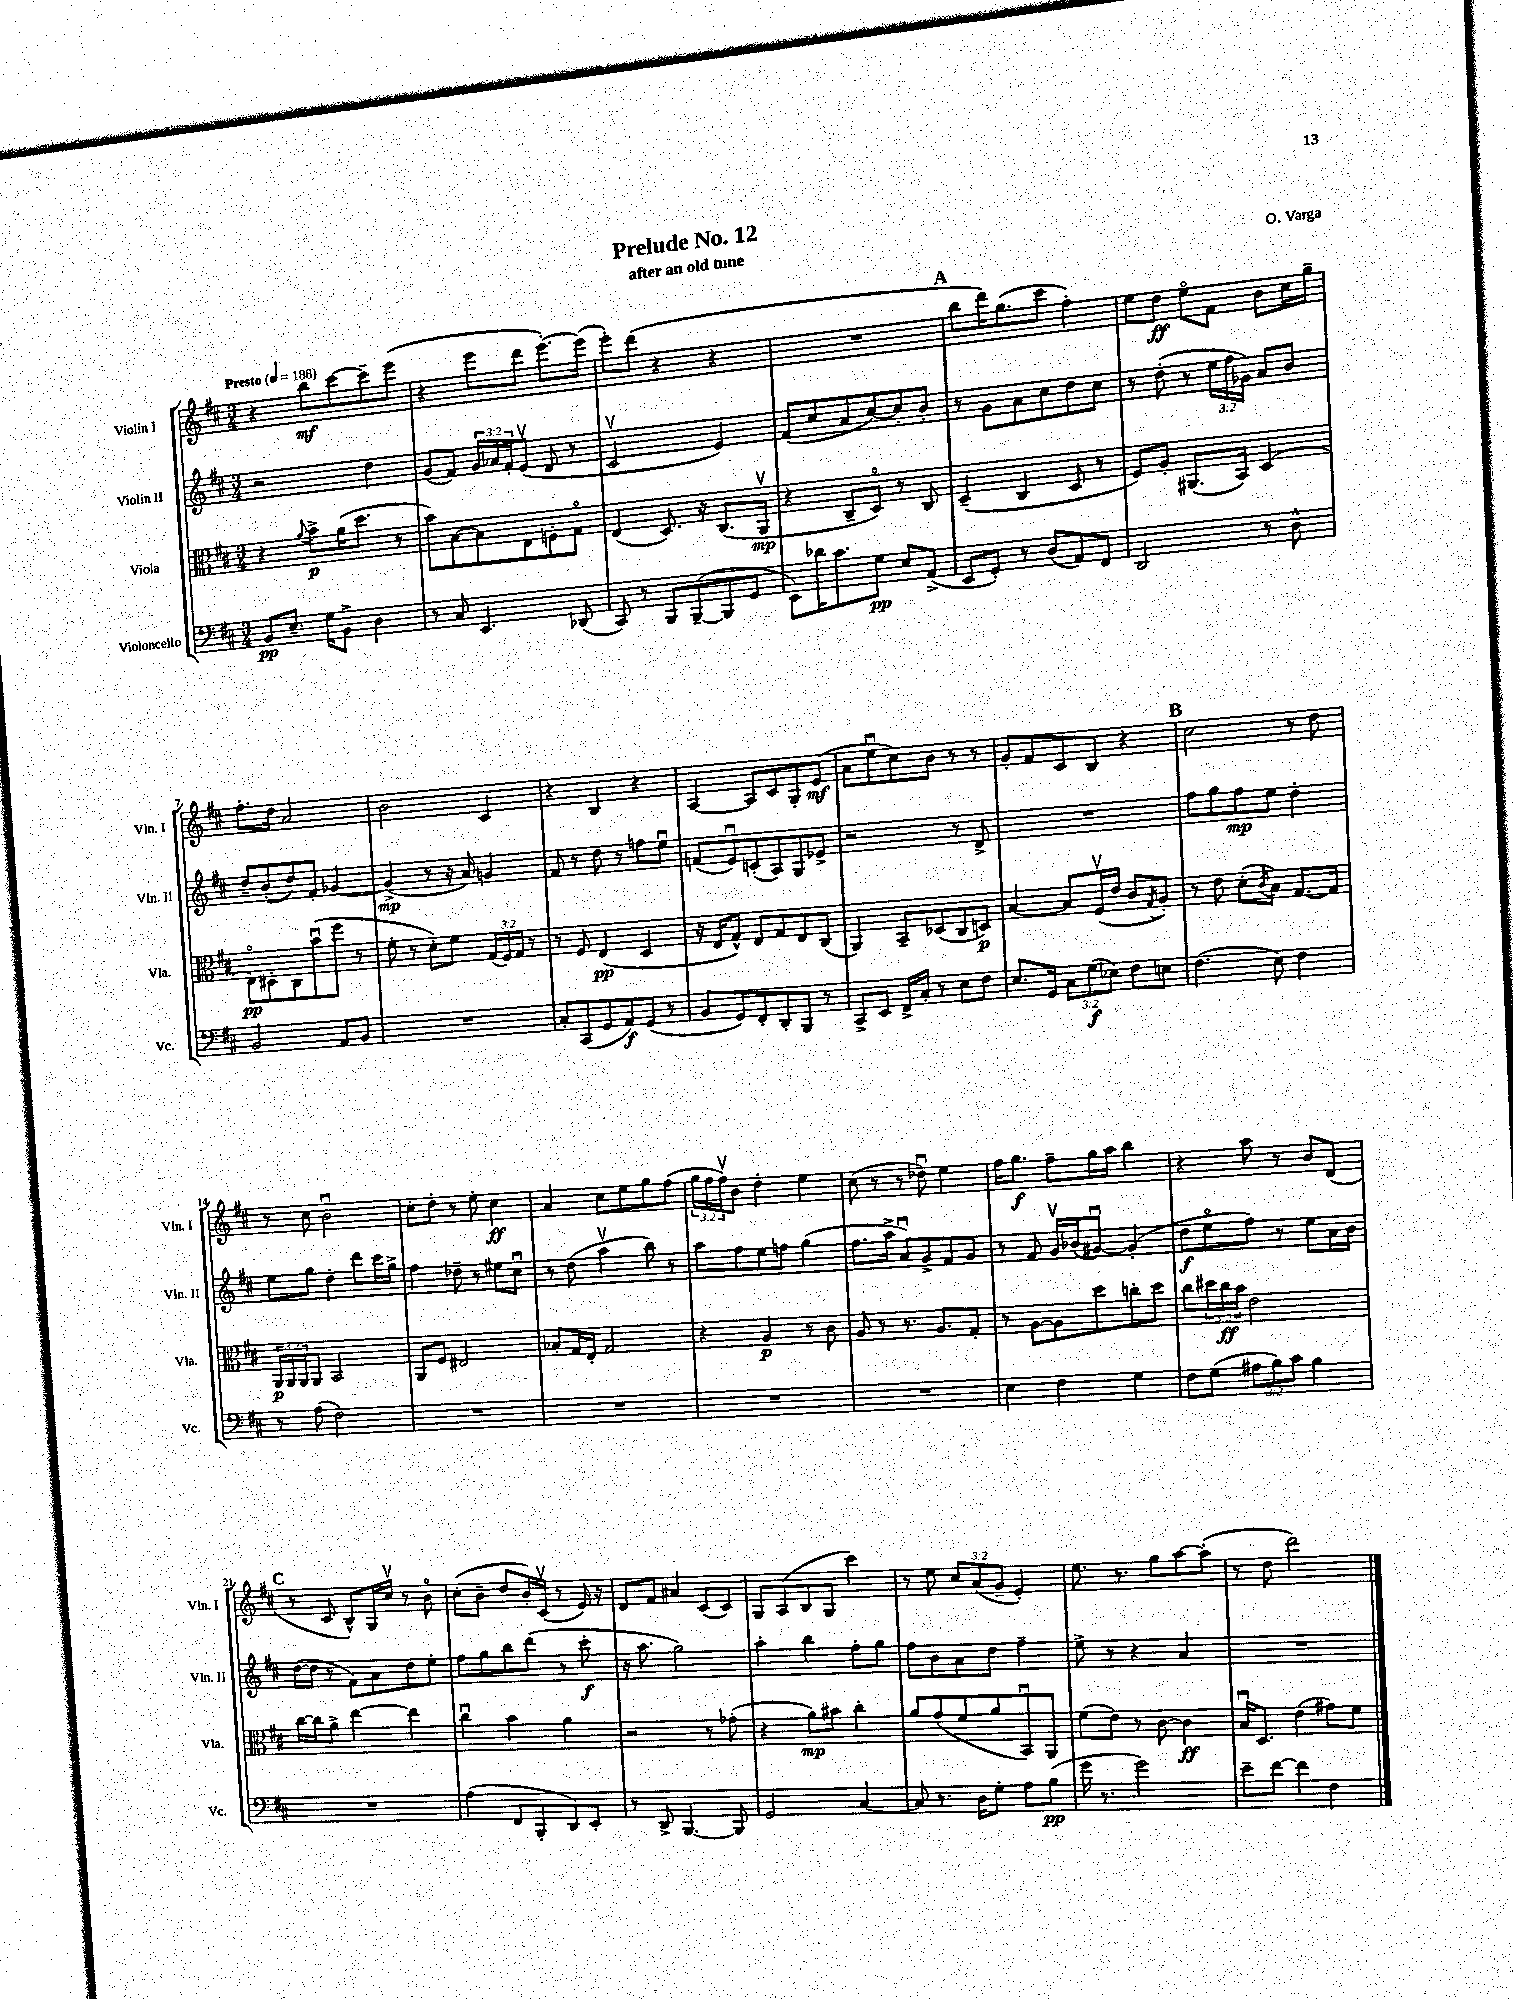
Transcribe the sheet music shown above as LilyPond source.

\header { title = "Prelude No. 12" composer = "O. Varga" subtitle = "after an old tune" }
<<
\new StaffGroup <<
\new Staff = "s0" \with { instrumentName = "Violin I" shortInstrumentName = "Vln. I" } {
    \clef treble \key d \major \numericTimeSignature \time 3/4 \override Staff.TupletNumber.text = #tuplet-number::calc-fraction-text \tempo "Presto" 4 = 188
    r4 b''8\mf cis'''8~ cis'''8-- e'''8( |
    r4 e'''8 d'''8 e'''8.~-.) e'''16( |
    e'''8-.) d'''8( r4 r4 |
    R2. |
    \mark \markup { \bold "A" } b''8 d'''16) g''8.( cis'''8 fis''4-.) |
    e''8 d''8\ff e''8\flageolet fis'8 b'8 cis''16 g''16-- |
    fis''8.-. d''16 a'2 |
    b'2 cis'4 |
    r4 b4 r4 |
    a4~ a8 cis'8 g8-. e'8\mf( |
    a'8 e''8\downbow cis''8) b'8 r8 r8 |
    g'8-. fis'8 cis'8 b8 r4 |
    \mark \markup { \bold "B" } cis''2 r8 d''8 |
    r8 cis''8 b'2\downbow |
    cis''8-. d''8-. r8 e''8-. cis''4\ff |
    a'4 cis''8 e''8 g''8 fis''8( |
    \tuplet 3/2 { g''16 fis''16 fis''16\upbow) } b'8 d''4-. e''4 |
    cis''8( r8 r8 des''8\downbow) e''4 |
    fis''16 g''8.\f fis''8-- g''16 a''16 b''4 |
    r4 a''8 r8 b'8 d'8( |
    \mark \markup { \bold "C" } r8 cis'8 b8-^) g16 cis''16\upbow r8 b'8\flageolet |
    cis''8-.( b'8-- d''8 b'16-.) cis'16\upbow( r8 e'16) r16 |
    d'8 fis'8 ais'4 cis'8( cis'8) |
    g8 a8( b8 g8 cis'''4) |
    r8 e''8 \tuplet 3/2 { cis''8 a'8( g'8-- } e'4-.) |
    e''8. r8. g''8 a''8~ a''8-.( |
    r8 d''8 d'''2) \bar "|." |
}
\new Staff = "s1" \with { instrumentName = "Violin II" shortInstrumentName = "Vln. II" } {
    \clef treble \key d \major \numericTimeSignature \time 3/4 \override Staff.TupletNumber.text = #tuplet-number::calc-fraction-text
    r2 d''4 |
    g'8( fis'8) \tuplet 3/2 { g'16 aes'16 fis'16-. } e'8\upbow( d'8 r8 |
    cis'2\upbow e'4) |
    fis'8( cis''8 a'8 cis''8~) cis''8-. b'8-. |
    \mark \markup { \bold "A" } r8 g'8 a'8 cis''8 d''8 cis''8 |
    r8 d''8-.( r8 \tuplet 3/2 { e''16 fis''16 ges'16) } a'8 b'8 |
    d''8-- b'8-.( d''8) fis'8-. ges'4~ |
    ges'4->\mp( r8 r16 a'16) g'4 |
    fis'8 r8 d''8 r8 f''8 e''8\downbow |
    f'8( e'8\downbow) c'8-.( a8) g8 ees'8-> |
    r2 r8 d'8-> |
    R2. |
    \mark \markup { \bold "B" } fis''8 g''8 fis''8\mp e''8 d''4-. |
    e''8 g''8 d''4-. d'''8 cis'''16 g''16-> |
    fis''4 des''8-- r8 eis''8 cis''8\downbow |
    r8 d''8( a''4\upbow b''8) r8 |
    a''8 fis''8 e''8 f''8 g''4( |
    fis''8. a''16-> a'8\downbow) g'8-> fis'8 g'8 |
    r8 fis'8 g'16\upbow bes'16( gis'8~\downbow) gis'4-.( |
    d''8\f e''8\flageolet fis''8) r8 e''8 a'16 b'16 |
    \mark \markup { \bold "C" } d''16~( d''16 r8 fis'8) a'8 d''8 e''8-. |
    fis''8 g''8 b''8 d'''8( r8 cis'''8-.\f |
    r16 a''8. g''2) |
    a''4-. b''4 fis''8-. g''8 |
    fis''8 b'8 a'8 d''8 fis''4-- |
    e''8-> r8 r4 a'4 |
    R2. \bar "|." |
}
\new Staff = "s2" \with { instrumentName = "Viola" shortInstrumentName = "Vla." } {
    \clef alto \key d \major \numericTimeSignature \time 3/4 \override Staff.TupletNumber.text = #tuplet-number::calc-fraction-text
    r4 \appoggiatura { a'8 } b'8->\p a'16( d''8. r8 |
    b'8) b8~ b8 e8 f8-. g8\flageolet |
    e4( d8.) r16 cis8.( a,16\upbow\mp |
    r4 cis8-- d8\flageolet) r8 cis8 |
    \mark \markup { \bold "A" } d4--( cis4 d8 r8 |
    fis8) a8-. ais,8.( b,16) d4( |
    e8\flageolet\pp) dis8-. cis8 b'8\downbow( fis''8 r8 |
    fis'8-. r8 d'8-.) fis'8 \tuplet 3/2 { g16( fis16) g16 } r8 |
    r8 fis8 e4\pp( d4 |
    r16 e16 g8-^) e8 g8 e8 cis8( |
    a,4) b,8-- des8( cis8 d8\p) |
    b4~ b8 fis16\upbow( e'16 cis'8 \acciaccatura { g8 } a8-.) |
    \mark \markup { \bold "B" } r8 e'8 d'8-.( \acciaccatura { cis'8 } b8) g8.~ g16 |
    \tuplet 3/2 { a,16\p a,16 a,16 } a,8 b,2 |
    a,8 fis8 eis2 |
    bes8-. g16 e16-. g2 |
    r4 a4\p r8 cis'8 |
    a8 r8 r8. a8. g8-. |
    r8 a8~ a8 d''8 c''8-. d''8 |
    cis''8 \tuplet 3/2 { dis''16 cis''16\ff b'16 } e'2 |
    \mark \markup { \bold "C" } cis''16~ cis''16 a'8-> e''4~ e''4 |
    cis''4\downbow b'4 a'4 |
    r2 r8 ges'8-.( |
    r4 a'8\mp) bis'8 cis''4-. |
    a'8 g'8( fis'8 a'8 b,8\downbow) a,8 |
    fis'8( e'8) r8 cis'8~ cis'4\ff |
    b16\downbow d8. e'4( gis'8) fis'8 \bar "|." |
}
\new Staff = "s3" \with { instrumentName = "Violoncello" shortInstrumentName = "Vc." } {
    \clef bass \key d \major \numericTimeSignature \time 3/4 \override Staff.TupletNumber.text = #tuplet-number::calc-fraction-text
    b,8\pp e8.-- g16 b,8-> d4 |
    r8 cis8 e,4. des,8( |
    cis,8) r8 b,,8 b,,8~--( b,,8 g,8 |
    e,8) des'16 cis'8. g8\pp e8 a,8->( |
    \mark \markup { \bold "A" } e,8 g,8-.) r8 d8( a,8) fis,8 |
    d,2 r8 d8-^ |
    b,2 a,8 b,8 |
    R2. |
    cis8-. cis,8( g,8 a,8\f) g,8( r8 |
    b,8 g,8) fis,8-. d,8-. b,,8 r8 |
    cis,8-> e,8 fis,16-> cis16-. r8 e8 fis8 |
    e8. g,16 \tuplet 3/2 { cis8 g8\f( ees8) } fis8 e8 |
    \mark \markup { \bold "B" } fis4.( e8) fis4 |
    r8 a8( fis2) |
    R2. |
    R2. |
    R2. |
    R2. |
    e4 fis4 g4 |
    fis8 g8( \tuplet 3/2 { ais8 b8) cis'8 } b4 |
    \mark \markup { \bold "C" } R2. |
    a4( fis,8 b,,8-. d,8) e,8-. |
    r8 d,8-> b,,4.~ b,,8 |
    g,2 cis4~ |
    cis8 r8. d16 g8-. a8 b8\pp( |
    g'16 r8. g'2) |
    e'8-- fis'8~ fis'4 fis4 \bar "|." |
}
>>
>>
